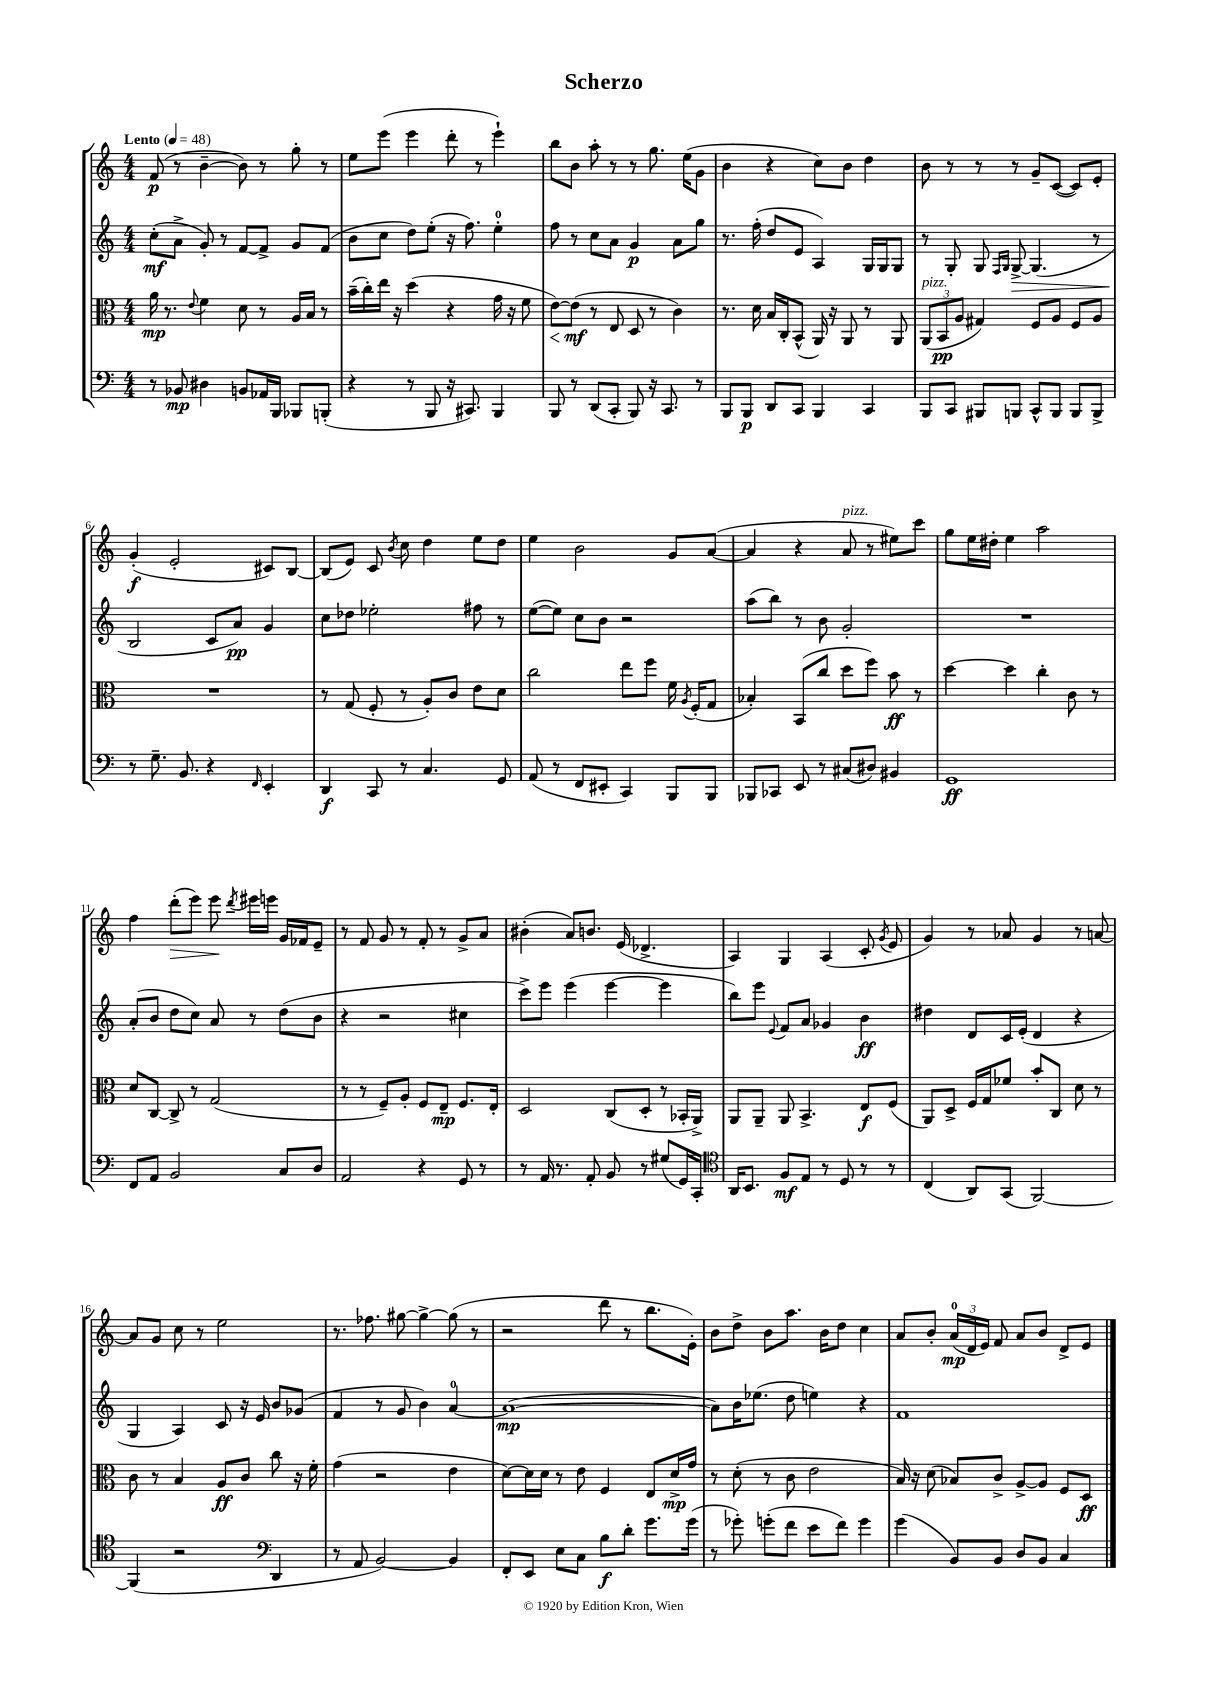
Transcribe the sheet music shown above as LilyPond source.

\header { title = "Scherzo" }
<<
\new StaffGroup <<
\new Staff = "s0" {
    \clef treble \key c \major \numericTimeSignature \time 4/4 \tempo "Lento" 4 = 48
    \autoBeamOff f'8\p( r8 b'4~-- b'8) r8 g''8-. r8 |
    e''8[ e'''8]( e'''4 d'''8-. r8 e'''4-!) |
    b''8[ b'8] a''8-. r8 r8 g''8. e''16[( g'8] |
    b'4 r4 c''8[) b'8] d''4 |
    b'8 r8 r8 r8 g'8[-- c'8]~( c'8[) e'8]-. |
    g'4-.\f( e'2-. cis'8[) b8]~ |
    b8[( e'8]) c'8 \acciaccatura { b'8 } c''8 d''4 e''8[ d''8] |
    e''4 b'2 g'8[ a'8]~( |
    a'4 r4 a'8^\markup { \italic "pizz." } r8 eis''8[) c'''8] |
    g''8[ e''16 dis''16]-. e''4 a''2 |
    f''4 d'''8[-.\>( e'''8]) e'''8\! \acciaccatura { d'''8 } eis'''16[ e'''16] g'16[ fes'16 e'8]-- |
    r8 f'8 g'8 r8 f'8-. r8 g'8[-> a'8] |
    bis'4-.( a'8[) b'8.] e'16( des'4.-> |
    a4) g4 a4( c'8-. \acciaccatura { g'8 } e'8 |
    g'4) r8 aes'8 g'4 r8 a'8~ |
    a'8[ g'8] c''8 r8 e''2 |
    r8. fes''8. gis''8~ gis''4~-> gis''8( r8 |
    r2 d'''8 r8 b''8.[ e'16]-.) |
    b'8[ d''8]-> b'8[ a''8.] b'16[ d''8] c''4 |
    a'8[ b'8]-. \tuplet 3/2 { a'16[-0\mp( d'16 e'16]) } f'8 a'8[ b'8] d'8[-> e'8] \bar "|." |
}
\new Staff = "s1" {
    \clef treble \key c \major \numericTimeSignature \time 4/4
    \autoBeamOff c''8[-.\mf( a'8]-> g'8-.) r8 f'8[~ f'8]-> g'8[ f'8]( |
    b'8[ c''8] d''8[) e''8]-.( r16 f''8.) e''4-0-. |
    f''8 r8 c''8[ a'8] g'4\p a'8[ g''8] |
    r8. f''16-.( d''8[ e'8] a4) g16[ g16 g8] |
    r8 g8-. g8 \grace { f16[ g16] } g8~->\> g4.( r8 |
    b2\! c'8[ a'8]\pp) g'4 |
    c''8[ des''8] ees''2-. fis''8 r8 |
    e''8[~( e''8]) c''8[ b'8] r2 |
    a''8[( b''8]) r8 b'8 g'2-. |
    R1 |
    a'8[-.( b'8] d''8[ c''8]) a'8 r8 d''8[( b'8] |
    r4 r2 cis''4 |
    c'''8[->) e'''8] e'''4( e'''4~ e'''4 |
    b''8[) e'''8] \appoggiatura { e'8 } f'8[ a'8] ges'4 b'4\ff |
    dis''4 d'8[ c'16 e'16]-.( d'4 r4 |
    g4 a4) c'8 r16 e'16 b'8[ ges'8]( |
    f'4 r8 g'8 b'4) a'4-0~ |
    a'1~\mp( |
    a'8[) b'16 ees''8.]( d''8 e''4) r4 |
    f'1 \bar "|." |
}
\new Staff = "s2" {
    \clef alto \key c \major \numericTimeSignature \time 4/4
    \autoBeamOff a'16\mp r8. \appoggiatura { e'8 } f'4 d'8 r8 a16[ b16] r8 |
    b'16[--( c''16-.) e''16] r16 d''4( r4 g'16 r16 f'8 |
    e'8[~\<) e'8]\mf\!( r8 e8 d8 r8 c'4) |
    r8. d'16 b16[ c16-. b,8]-^( a,16) r16 a,8 r8 a,8 |
    \tuplet 3/2 { a,8[^\markup { \italic "pizz." }( b,8\pp a8] } gis4) f8[ a8] f8[ a8] |
    R1 |
    r8 g8( f8-. r8 a8[-.) c'8] e'8[ d'8] |
    c''2 e''8[ f''8] f'16 \acciaccatura { a8 } f16[-.( g8] |
    bes4-.) b,8[( c''8] d''8[ f''8]) b'8\ff r8 |
    d''4~ d''4 c''4-. c'8 r8 |
    d'8[ c8]~ c8-> r8 g2( |
    r8 r8 f8[--) a8]-. f8[ e8]--\mp f8.[ e16]-. |
    d2 c8[( d8]-. r8 bes,16[-. a,16]->) |
    a,8[ a,8]-- a,8 b,4.-> e8[\f f8]( |
    a,8[) d8]-> f16[ g16 fes'8] b'8[-. c8] d'8 r8 |
    c'8 r8 b4 a8[\ff c'8] c''8 r16 f'16-. |
    g'4( r2 e'4 |
    d'8[~) d'16 d'16] r8 e'8 f4 e8[ d'16->\mp g'16] |
    r8 d'8-.( r8 c'8 e'2 |
    b16) r16 d'8( bes8[) c'8]-> a8[~-> a8] f8[ d8]\ff \bar "|." |
}
\new Staff = "s3" {
    \clef bass \key c \major \numericTimeSignature \time 4/4
    \autoBeamOff r8 bes,8\mp dis4 b,8[ aes,16 b,,16] bes,,8[ b,,8]-.( |
    r4 r8 b,,8 r16 cis,8.) b,,4 |
    b,,8 r8 d,8[( c,8]-. b,,8) r16 c,8. r8 |
    b,,8[ b,,8]\p d,8[ c,8] b,,4 c,4 |
    b,,8[ c,8] bis,,8[ b,,8] c,8[-^ b,,8] b,,8[ b,,8]-> |
    r8 g8.-- b,8. r4 \grace { f,16 } e,4-. |
    d,4\f c,8 r8 c4. g,8 |
    a,8( r8 f,8[ eis,8]-. c,4) b,,8[ b,,8] |
    bes,,8[ ces,8] e,8 r8 cis8[( dis8]) bis,4 |
    g,1\ff |
    f,8[ a,8] b,2 c8[ d8] |
    a,2 r4 g,8 r8 |
    r8 a,16 r8. a,8-. b,8 r8 gis8[( g,16) c,16]-. |
    \clef tenor a,16[ b,8.] f8[\mf e8] r8 d8 r8 r8 |
    c4( a,8[) g,8]( f,2~) |
    f,4( r2 \clef bass d,4 |
    r8 a,8 b,2~) b,4 |
    f,8[-. e,8] e8[ c8] b8[\f d'8]-. g'8.[ g'16]( |
    r8 ges'8-.) g'8[-.( f'8] e'8[ f'8]) g'4 |
    g'4( b,8[) b,8] d8[ b,8] c4 \bar "|." |
}
>>
>>
